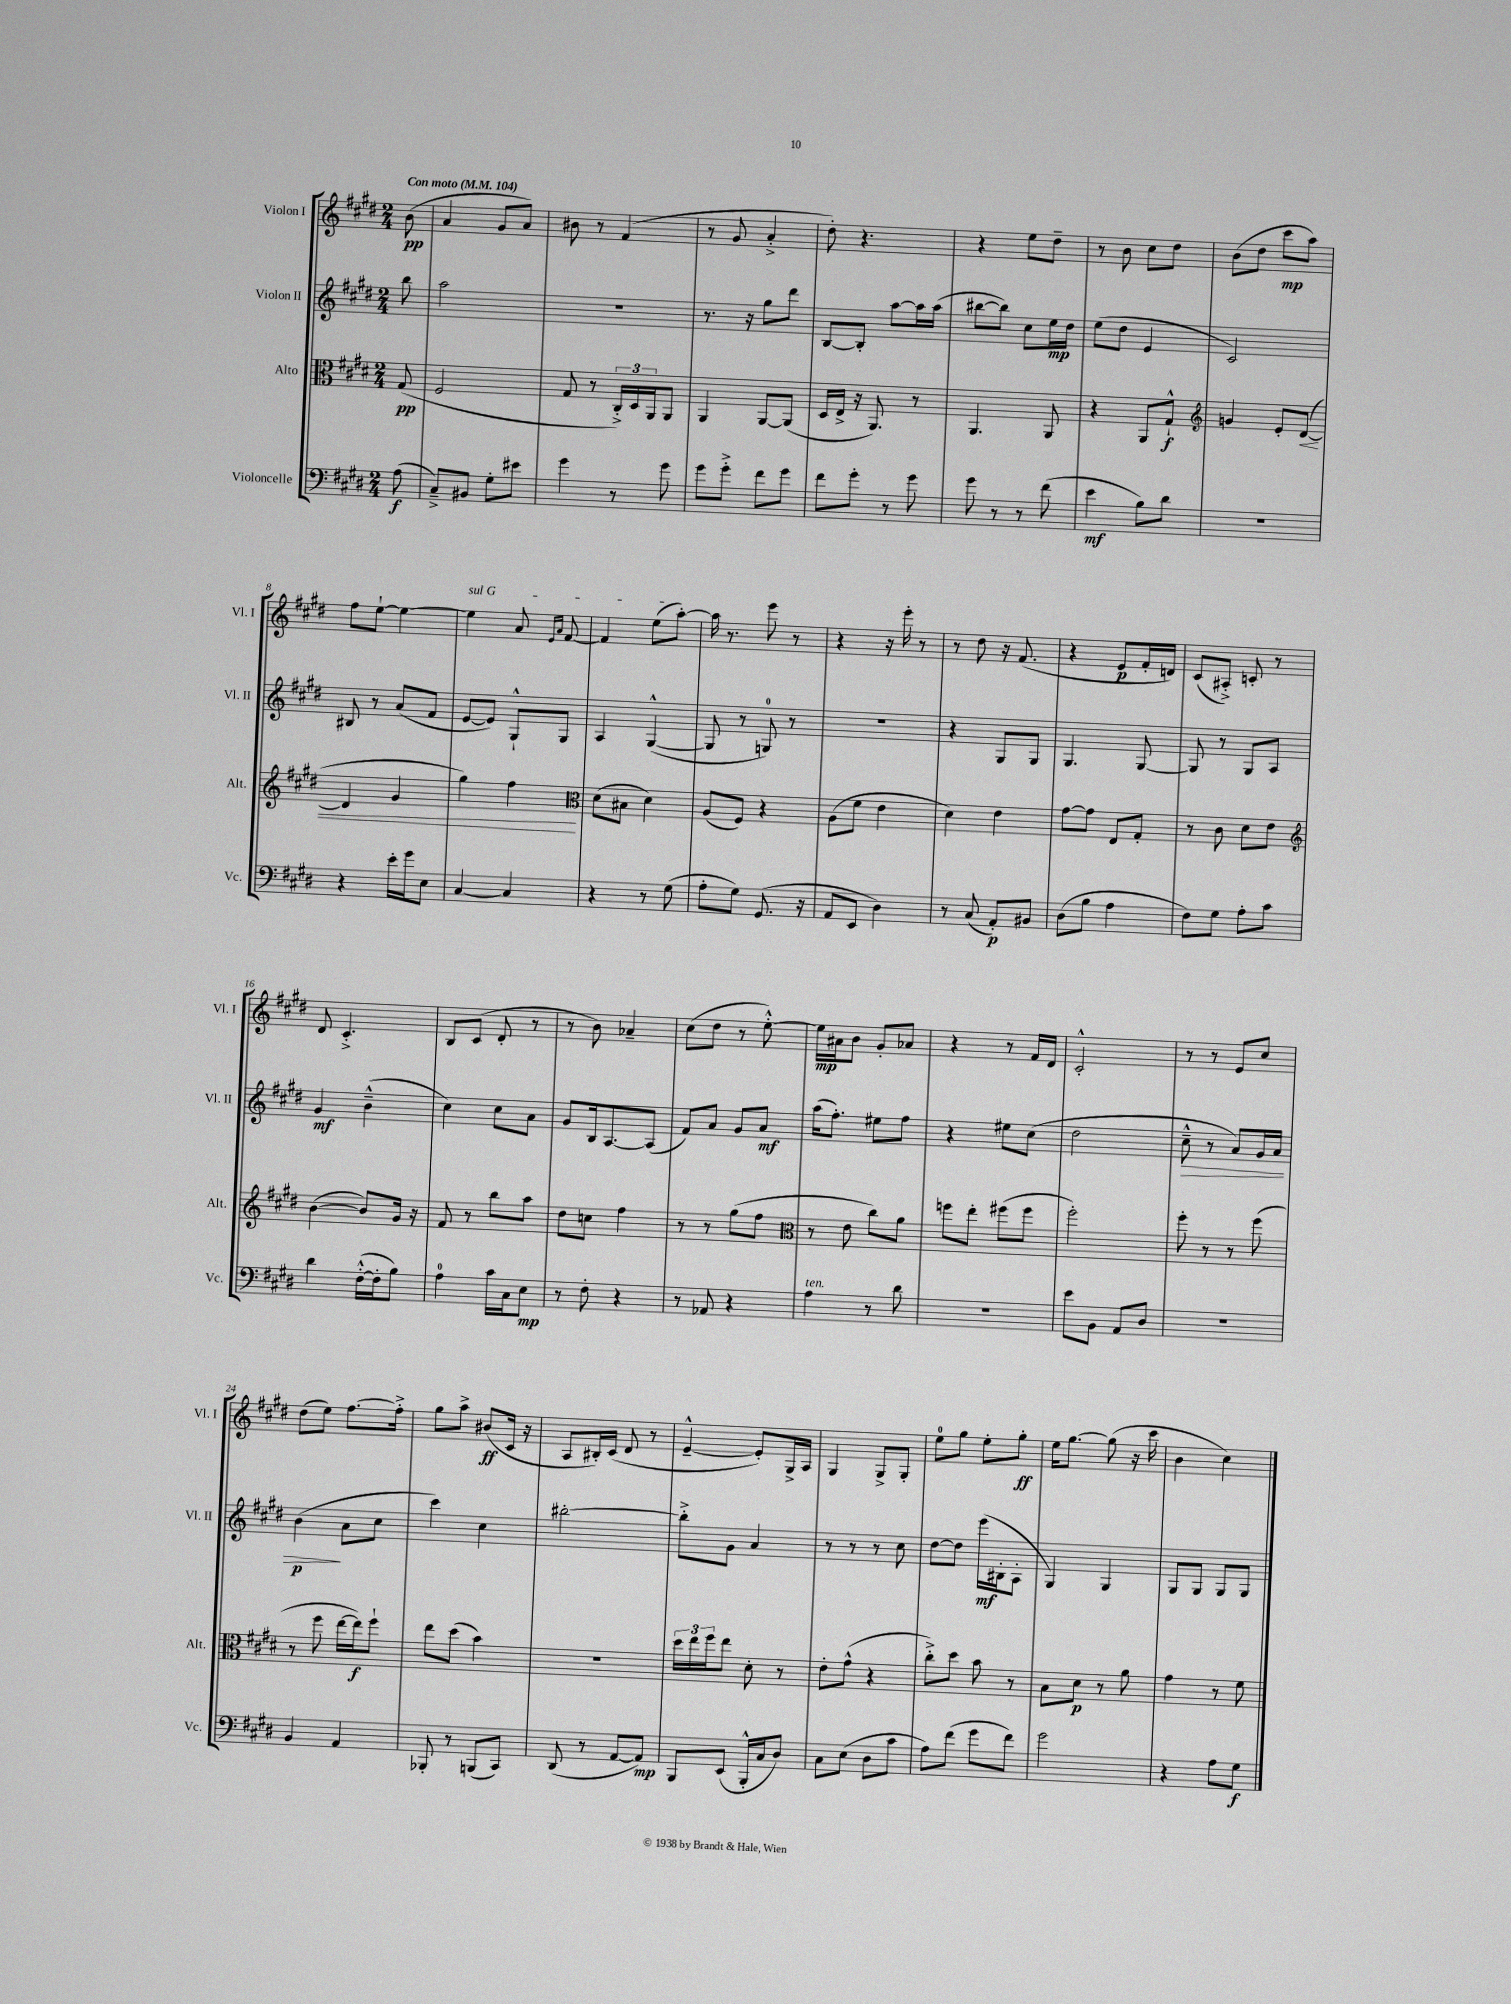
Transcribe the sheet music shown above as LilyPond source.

<<
\new StaffGroup <<
\new Staff = "s0" \with { instrumentName = "Violon I" shortInstrumentName = "Vl. I" } {
    \clef treble \key e \major \numericTimeSignature \time 2/4 \partial 8 \tempo "Con moto" 4 = 104
    b'8\pp( |
    a'4 gis'8 a'8) |
    bis'8 r8 fis'4( |
    r8 gis'8 a'4-.-> |
    dis''8-.) r4. |
    r4 e''8 dis''8-- |
    r8 b'8 cis''8 dis''8 |
    b'8( dis''8 cis'''8\mp a''8) |
    fis''8 e''8~-! e''4~ |
    \once \override TextSpanner.bound-details.left.text = \markup { \italic "sul G" } e''4\startTextSpan a'8 \grace { e'16 a'16 } fis'8~ |
    fis'4 e''8( a''8~-.\stopTextSpan) |
    a''16 r8. e'''8 r8 |
    r4 r16 e'''16-. r8 |
    r8 dis''8 r16 fis'8.( |
    r4 e'8\p fis'16-. d'16) |
    cis'8( ais8-.->) c'8-. r8 |
    dis'8 cis'4.-.-> |
    b8 cis'8( dis'8-. r8 |
    r8 b'8) aes'4-- |
    cis''8( dis''8 r8 e''8~-.-^) |
    e''16\mp ais'16 b'8 gis'8-. aes'8 |
    r4 r8 fis'16 dis'16 |
    cis'2-.-^ |
    r8 r8 e'8 cis''8 |
    dis''8( e''8) fis''8.~ fis''16-.-> |
    gis''8 a''8-> bis'8\ff( cis'16 r16 |
    a8 bis16-.) cis'16( dis'8 r8 |
    e'4~---^ e'8-.) gis16-> a16 |
    gis4 gis8-> gis8-. |
    e''8-0 gis''8 e''8-. gis''8-.\ff |
    e''16 gis''8.~ gis''8( r16 cis'''16 |
    b'4 cis''4) \bar "|." |
}
\new Staff = "s1" \with { instrumentName = "Violon II" shortInstrumentName = "Vl. II" } {
    \clef treble \key e \major \numericTimeSignature \time 2/4 \partial 8
    b''8 |
    a''2 |
    R2 |
    r8. r16 gis''8 dis'''8 |
    b8~ b8-. a''8~ a''16 a''16( |
    bis''8~ bis''8) cis''8 e''16\mp dis''16 |
    e''8( dis''8 e'4 |
    cis'2) |
    bis8 r8 a'8( fis'8 |
    e'8~ e'8) gis8-!-^ gis8 |
    a4 gis4~-^( |
    gis8 r8 g8-0) r8 |
    r2 |
    r4 gis8 gis8 |
    gis4. gis8~ |
    gis8 r8 gis8 a8 |
    gis'4\mf b'4---^( |
    cis''4) cis''8 a'8 |
    gis'8 b16 a8.~ a8( |
    fis'8) a'8 gis'8 a'8\mf |
    a''16( fis''8.-.) eis''8 fis''8 |
    r4 eis''8 cis''8( |
    dis''2 |
    cis''8---^\> r8 a'8) gis'16 a'16 |
    b'4\p\!( a'8 cis''8 |
    cis'''4) cis''4 |
    bis''2~-. |
    bis''8-.-> gis'8 a'4 |
    r8 r8 r8 cis''8 |
    dis''8~ dis''8 e'''16\mf( bis16-. a8-. |
    gis4) gis4 |
    gis8 gis8 gis8 gis8 \bar "|." |
}
\new Staff = "s2" \with { instrumentName = "Alto" shortInstrumentName = "Alt." } {
    \clef alto \key e \major \numericTimeSignature \time 2/4 \partial 8
    gis8\pp( |
    fis2 |
    gis8 r8 \tuplet 3/2 { cis16-.->) dis16 a,16 } a,8 |
    a,4 a,8~ a,8( |
    dis16 e16-> r16 a,8.) r8 |
    a,4. a,8 |
    r4 a,8 gis8-!-^\f |
    \clef treble g'4 e'8-. dis'8~\<( |
    dis'4 gis'4 |
    gis''4) fis''4\! |
    \clef alto dis'8( bis8 dis'4) |
    a8( fis8) r4 |
    a8( fis'8 e'4 |
    dis'4) e'4 |
    gis'8~ gis'8 e8 gis8-. |
    r8 cis'8 dis'8 e'8 |
    \clef treble b'4~( b'8) gis'16 r16 |
    fis'8 r8 b''8 a''8 |
    dis''8 c''8 fis''4 |
    r8 r8 gis''8( fis''8 |
    \clef alto r8 e'8 cis''8) a'8 |
    f''8 e''8-. fis''8( fis''8 |
    fis''2-.) |
    fis''8-. r8 r8 fis''8( |
    r8 fis''8 e''16~ e''16\f) fis''8-! |
    e''8 dis''8( b'4) |
    r2 |
    \tuplet 3/2 { dis''16 e''16 fis''16 } e''8 dis'8-. r8 |
    e'8-. gis'8-^( r4 |
    cis''8-.->) dis''8 b'8 r8 |
    b8 dis'8\p r8 a'8 |
    gis'4 r8 fis'8 \bar "|." |
}
\new Staff = "s3" \with { instrumentName = "Violoncelle" shortInstrumentName = "Vc." } {
    \clef bass \key e \major \numericTimeSignature \time 2/4 \partial 8
    a8\f( |
    cis8--->) bis,8 gis8-. eis'8 |
    gis'4 r8 gis'8 |
    gis'8 gis'8-.-> fis'8 gis'8 |
    fis'8 gis'8-. r8 gis'8 |
    gis'8 r8 r8 fis'8( |
    e'4\mf b8) dis'8 |
    R2 |
    r4 e'16-. gis'16 e8 |
    cis4~ cis4 |
    r4 r8 gis8( |
    a8-. gis8) gis,8.( r16 |
    a,8 e,8 dis4) |
    r8 cis8( a,8-.\p) bis,8 |
    dis8( b8 a4 |
    fis8) gis8 a8-. cis'8 |
    dis'4 fis16~-.-^( fis16-. b8) |
    a4-0 cis'16 cis16 e8\mp |
    r8 fis8-. r4 |
    r8 aes,8 r4 |
    a4^\markup { \italic "ten." } r8 dis'8 |
    r2 |
    e'8 b,8 a,8 dis8 |
    R2 |
    b,4 a,4 |
    bes,,8-. r8 b,,8( cis,8) |
    dis,8( r8 a,8~ a,8\mp) |
    b,,8 e,8( b,,16-.-^ cis16 dis8) |
    cis8 e8( dis8 cis'8 |
    a8) fis'8( gis'8 fis'8) |
    gis'2 |
    r4 a8 gis8\f \bar "|." |
}
>>
>>
